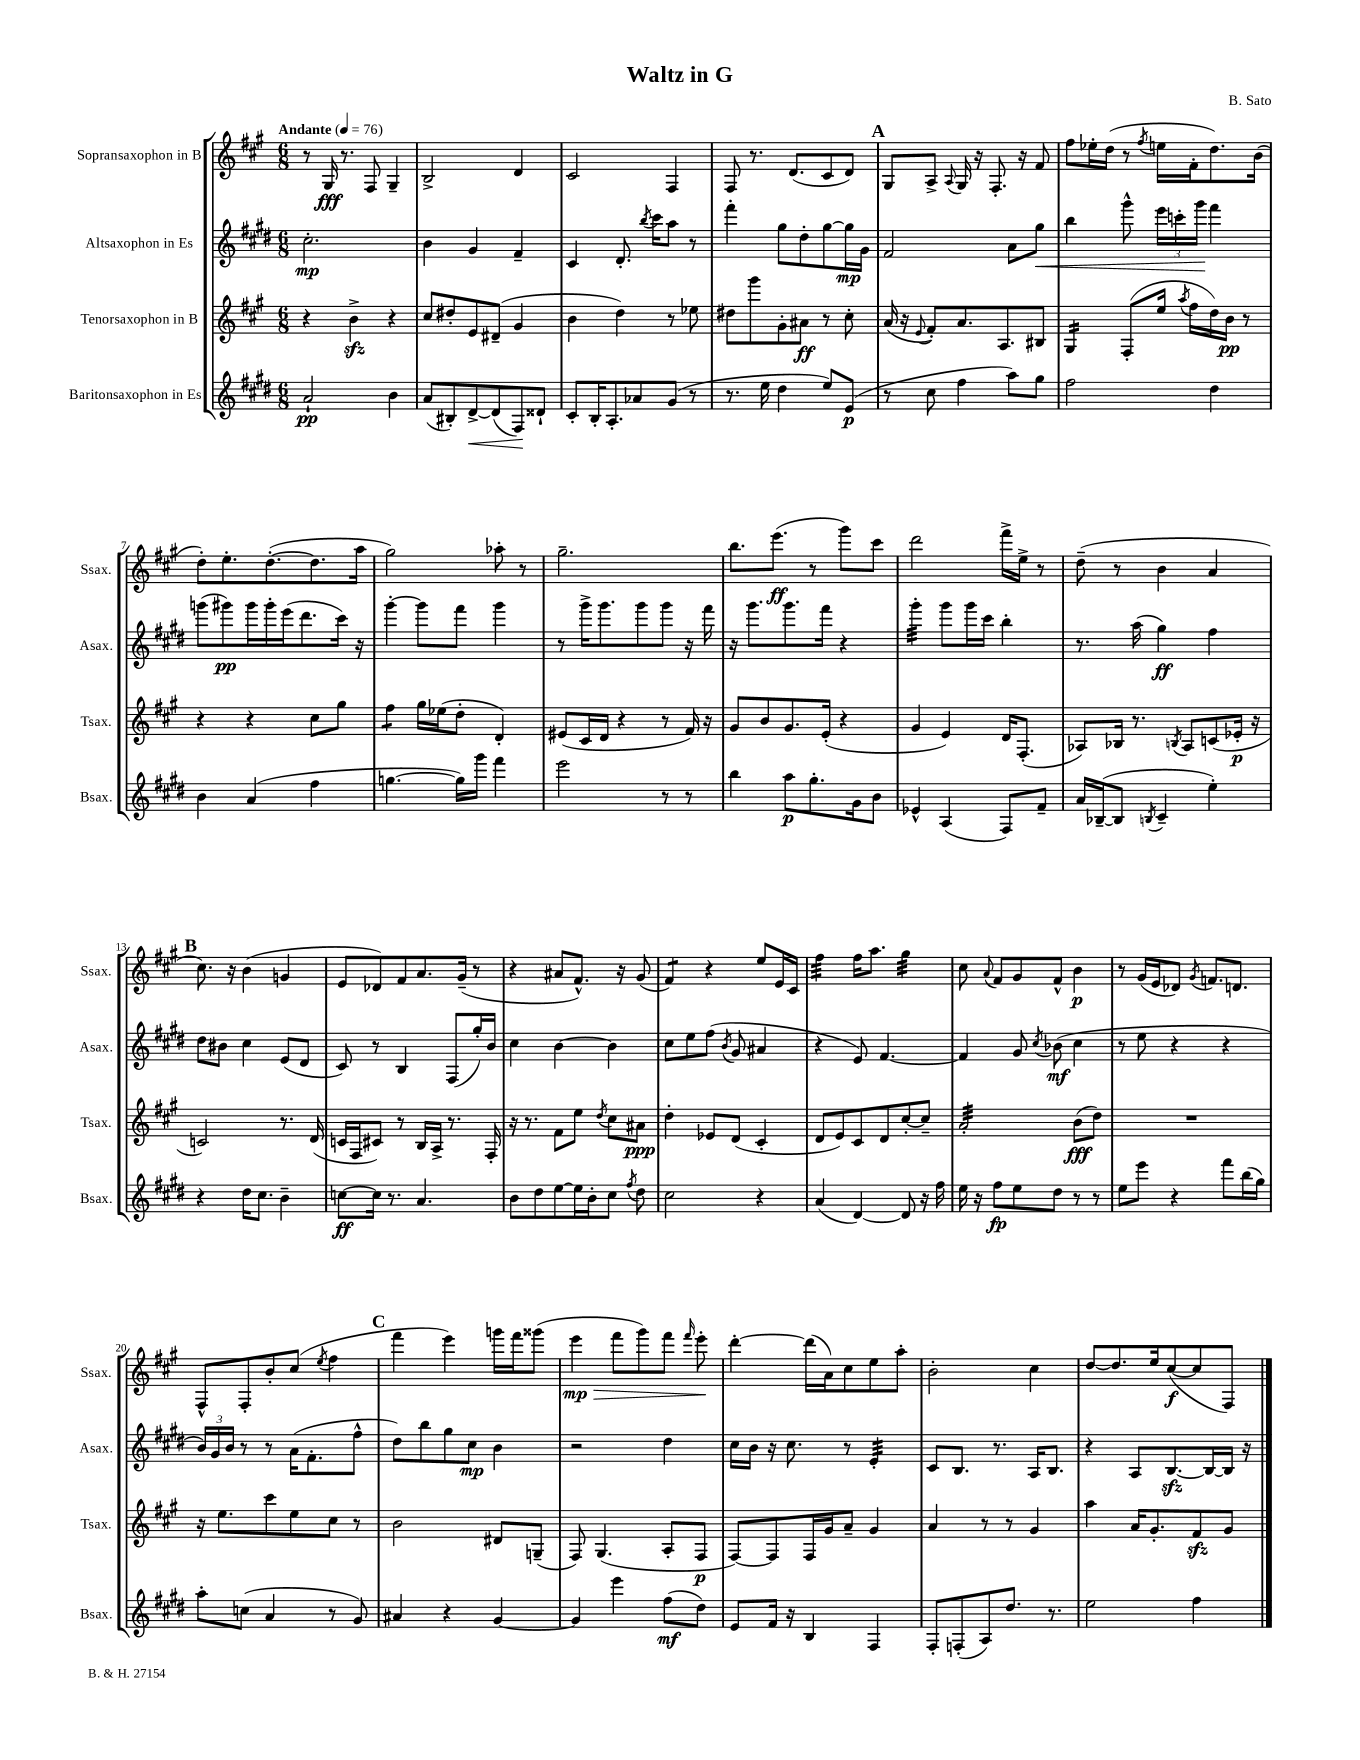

**kern	**kern	**kern	**kern
*staff4	*staff3	*staff2	*staff1
*clefG2	*clefG2	*clefG2	*clefG2
*k[f#c#g#d#]	*k[f#c#g#]	*k[f#c#g#d#]	*k[f#c#g#]
*M6/8	*M6/8	*M6/8	*M6/8
*MM76	*MM76	*MM76	*MM76
2a`/	4r	2.cc#'\	8r
.	.	.	16G#/
.	.	.	8.r
.	4b^\	.	.
.	.	.	8F#/
4b\	4r	.	4G#~/
=	=	=	=
(8a/L	8cc#/L	4b\	2B^/
8B#'/)	8dd#'/	.	.
[8d#^/	8e/	4g#/	.
(8d#/]	(8d#~/J	.	.
8F#/)	4g#/	4f#~/	4d/
8d##`/J	.	.	.
=	=	=	=
8c#'/L	4b\	4c#/	2c#/
16B'/K	.	.	.
8.A'/	.	.	.
.	4dd\)	8.d#'/	.
8a-/	.	.	.
.	.	8qbb/	.
.	.	16ccc#\LK	.
(8g#/J	8r	8aa\J	4F#/
8r	8ee-\	8r	.
=	=	=	=
8.r	8dd#\L	4fff#'\	8F#/
.	8ggg#\	.	8.r
16ee\	.	.	.
4dd#\	8g#'\	8gg#\L	.
.	.	.	(8.d/L
.	8a#\J	8dd#'\	.
8ee/L)	8r	[8gg#\	8c#/
(8e/J	8cc#'\	16gg#\]L	8d/J)
.	.	16g#\JJ	.
=	=	=	=
8r	(16a/	2f#/	8G#/L
.	16r	.	.
.	8qqe/	.	.
8cc#\	8f#'/L)	.	8A^/J
.	.	.	8qqA/
4ff#\	8.a/	.	16G#/
.	.	.	16r
.	.	.	8.F#'/
.	8.A/	.	.
8aa\L)	.	8a\L	.
.	.	.	16r
8gg#\J	8B#/J	8gg#\J	8f#/
=	=	=	=
2ff#\	4G#/	4bb\	8ff#\L
.	.	.	16ee-'\L
.	.	.	(16dd\JJ
.	(8F#'/L	8ggg#^^\	8r
.	.	.	8qff#/
.	16ee/Jk	24eee\LL	16ee\LL
.	.	24ccc'\	.
.	8qaa/	.	.
.	16ff#\LL	.	16f#'\J
.	.	24ggg#\JJ	.
4dd#\	16dd\)	4fff#\	8.dd\)
.	16b\JJ	.	.
.	8r	.	.
.	.	.	(16b\Jk
=	=	=	=
4b\	4r	(8ggg\L	8dd'\L)
.	.	8ggg#\)	8.ee'\
(4a/	4r	16ggg#\L	.
.	.	16ggg#'\	([8.dd'\
.	.	(16eee\J	.
.	.	8.ddd#\	.
4ff#\	8cc#\L	.	8.dd\]
.	8gg#\J	16ccc#\Jk)	.
.	.	16r	16aa\Jk
=	=	=	=
[4.gg\	4ff#\	[4ggg#'\	2gg#\)
.	16gg#\LL	8ggg#\]L	.
.	(16ee-\J	.	.
16gg\]LL)	8dd'\J	8fff#\J	.
16ggg#\JJ	.	.	.
4fff#\	4d'/)	4ggg#\	8aa-'\
.	.	.	8r
=	=	=	=
2eee\	(8e#/L	8r	2.gg#~\
.	16c#/L	16ggg#^\LK	.
.	16d/JJ	8.ggg#\	.
.	4r	.	.
.	.	8ggg#\	.
8r	8r	8ggg#\J	.
8r	16f#/)	16r	.
.	16r	16fff#\	.
=	=	=	=
4bb\	8g#/L	16r	8.bb\L
.	.	8.ggg#\L	.
.	8b/	.	.
.	.	.	(8.eee\J
8aa\L	8.g#/	8.ggg#\	.
8.gg#'\	.	.	8r
.	(16e'/Jk	16fff#\Jk	.
.	4r	4r	8ggg#\L)
16g#\k	.	.	.
8b\J	.	.	8ccc#\J
=	=	=	=
4e-^^/	4g#/	4ggg#'\	2ddd\
(4A/	4e/)	8ggg#\L	.
.	.	16ggg#\L	.
.	.	16ccc#\JJ	.
8F#/L)	16d/LK	4bb'\	16fff#^\LL
.	(8.F#'/J	.	16ee^\JJ
8f#~/J	.	.	8r
=	=	=	=
16a/LL	8A-/L)	8.r	(8dd~\
([16B-~/J	.	.	.
8B-/]J	16B-/Jk	.	8r
.	8.r	(16aa\	.
8qB/	.	.	.
4c#~/	.	4gg#\)	4b\
.	8qB/	.	.
.	8A-/L	.	.
4ee'\)	(8c/	4ff#\	4a/
.	16e-'/Jk	.	.
.	16r	.	.
=	=	=	=
4r	2c/)	8dd#\L	8.cc#\)
.	.	8b#\J	.
.	.	.	16r
16dd#\LK	.	4cc#\	(4b\
8.cc#\J	.	.	.
4b~\	8.r	(8e/L	4g/
.	.	8d#/J	.
.	(16d/	.	.
=	=	=	=
[8cc\L	16c/LL	8c#/)	8e/L
.	16F#/J	.	.
16cc\]Jk	8c#/J)	8r	8d-/)
8.r	.	.	.
.	8r	4B/	8f#/
4.a/	16B/LL	.	8.a/
.	16A^/JJ	.	.
.	8.r	(8F#/L	.
.	.	.	(16g#~/Jk
.	.	16gg#'/L)	8r
.	16F#'/	16b/JJ	.
=	=	=	=
8b\L	16r	4cc#\	4r
.	8.r	.	.
8dd#\	.	.	.
[8ee\	8f#\L	[4b\	8a#/L
16ee\]L	8ee\J	.	8.f#^^/J)
16b'\J	.	.	.
.	8qdd/	.	.
8cc#\J	8cc#\L	4b\]	.
.	.	.	16r
8qff#/	.	.	.
8dd#\	8a#\J	.	(8g#/
=	=	=	=
2cc#\	4dd'\	8cc#\L	4f#/)
.	.	8ee\	.
.	8e-/L	(8ff#\J	4r
.	.	8qb/	.
.	(8d/J	8g#/	.
4r	4c#'/	4a#/	8ee/L
.	.	.	16e/L
.	.	.	16c#/JJ
=	=	=	=
(4a/	8d/L	4r	4ff#\
.	8e/)	.	.
[4d#/)	8c#/	8e/)	16ff#\LK
.	.	.	8.aa\J
.	8d/	[4.f#/	.
8d#/]	[8cc#'/	.	4gg#\
16r	8cc#~/]J	.	.
16ff#\	.	.	.
=	=	=	=
16ee\	2a'/	4f#/]	8cc#\
16r	.	.	.
.	.	.	8qqa/
8ff#\L	.	.	8f#/L
8ee\	.	8g#/	8g#/
.	.	8qcc#/	.
8dd#\J	.	(8b-\	8f#^^/J
8r	(8b\L	4cc#\	4b\
8r	8dd\J)	.	.
=	=	=	=
8ee\L	2.r	8r	8r
8eee\J	.	8ee\	(16g#/LL
.	.	.	16e/J
4r	.	4r	8d-/J)
.	.	.	8qg#/
.	.	.	8.f/L
8fff#\L	.	4r	.
.	.	.	8.d/J
(16bb\L	.	.	.
16gg#\JJ)	.	.	.
=	=	=	=
8aa'\L	16r	24b/LL)	8F#^^/L
.	.	24g#/	.
.	8.ee\L	.	.
.	.	24b/JJ	.
(8cc\J	.	8r	8F#'/
4a/	8ccc#\	8r	8b'/
.	8ee\	(16a\LK	(8cc#/J
.	.	8.f#'\	.
.	.	.	8qee/
8r	8cc#\J	.	4ff#\
8g#/)	8r	8ff#^^\J	.
=	=	=	=
4a#/	2b\	8dd#\L)	4fff#\
.	.	8bb\	.
4r	.	8gg#\	4eee\)
.	.	8cc#\J	.
[4g#/	8d#/L	4b\	16ggg\LL
.	.	.	16fff#\J
.	(8G~/J	.	(8ggg##\J
=	=	=	=
4g#/]	8F#/)	2r	4eee\
.	(4.G#/	.	.
4eee\	.	.	8fff#\L
.	.	.	8ggg#\)
(8ff#\L	8A'/L	4dd#\	8fff#\J
.	.	.	16qqfff#/
8dd#\J)	8F#/J	.	8eee'\
=	=	=	=
8e/L	[8F#/L)	16cc#\LL	[4ddd'\
.	.	16b\JJ	.
16f#/Jk	8F#/]	16r	.
16r	.	8.cc#\	.
4B/	16F#/L	.	(16ddd\]LL
.	16g#/J	.	16a\J)
.	8a~/J	8r	8cc#\
4F#/	4g#/	4e'/	8ee\
.	.	.	8aa'\J
=	=	=	=
8F#'/L	4a/	8c#/L	2b'\
(8F'/	.	8.B/J	.
8A/)	8r	.	.
.	.	8.r	.
8.dd#/J	8r	.	.
.	4g#/	16A/LK	4cc#\
8.r	.	8.B/J	.
=	=	=	=
2ee\	4aa\	4r	[8dd/L
.	.	.	8.dd/]
.	16a/LK	8A/L	.
.	8.g#'/	.	16ee/k
.	.	[8.B/	([8cc#/
4ff#\	8f#/	.	8cc#/]
.	.	16B/_L	.
.	8g#/J	16B/]JJ	8F#/J)
.	.	16r	.
==	==	==	==
*-	*-	*-	*-
